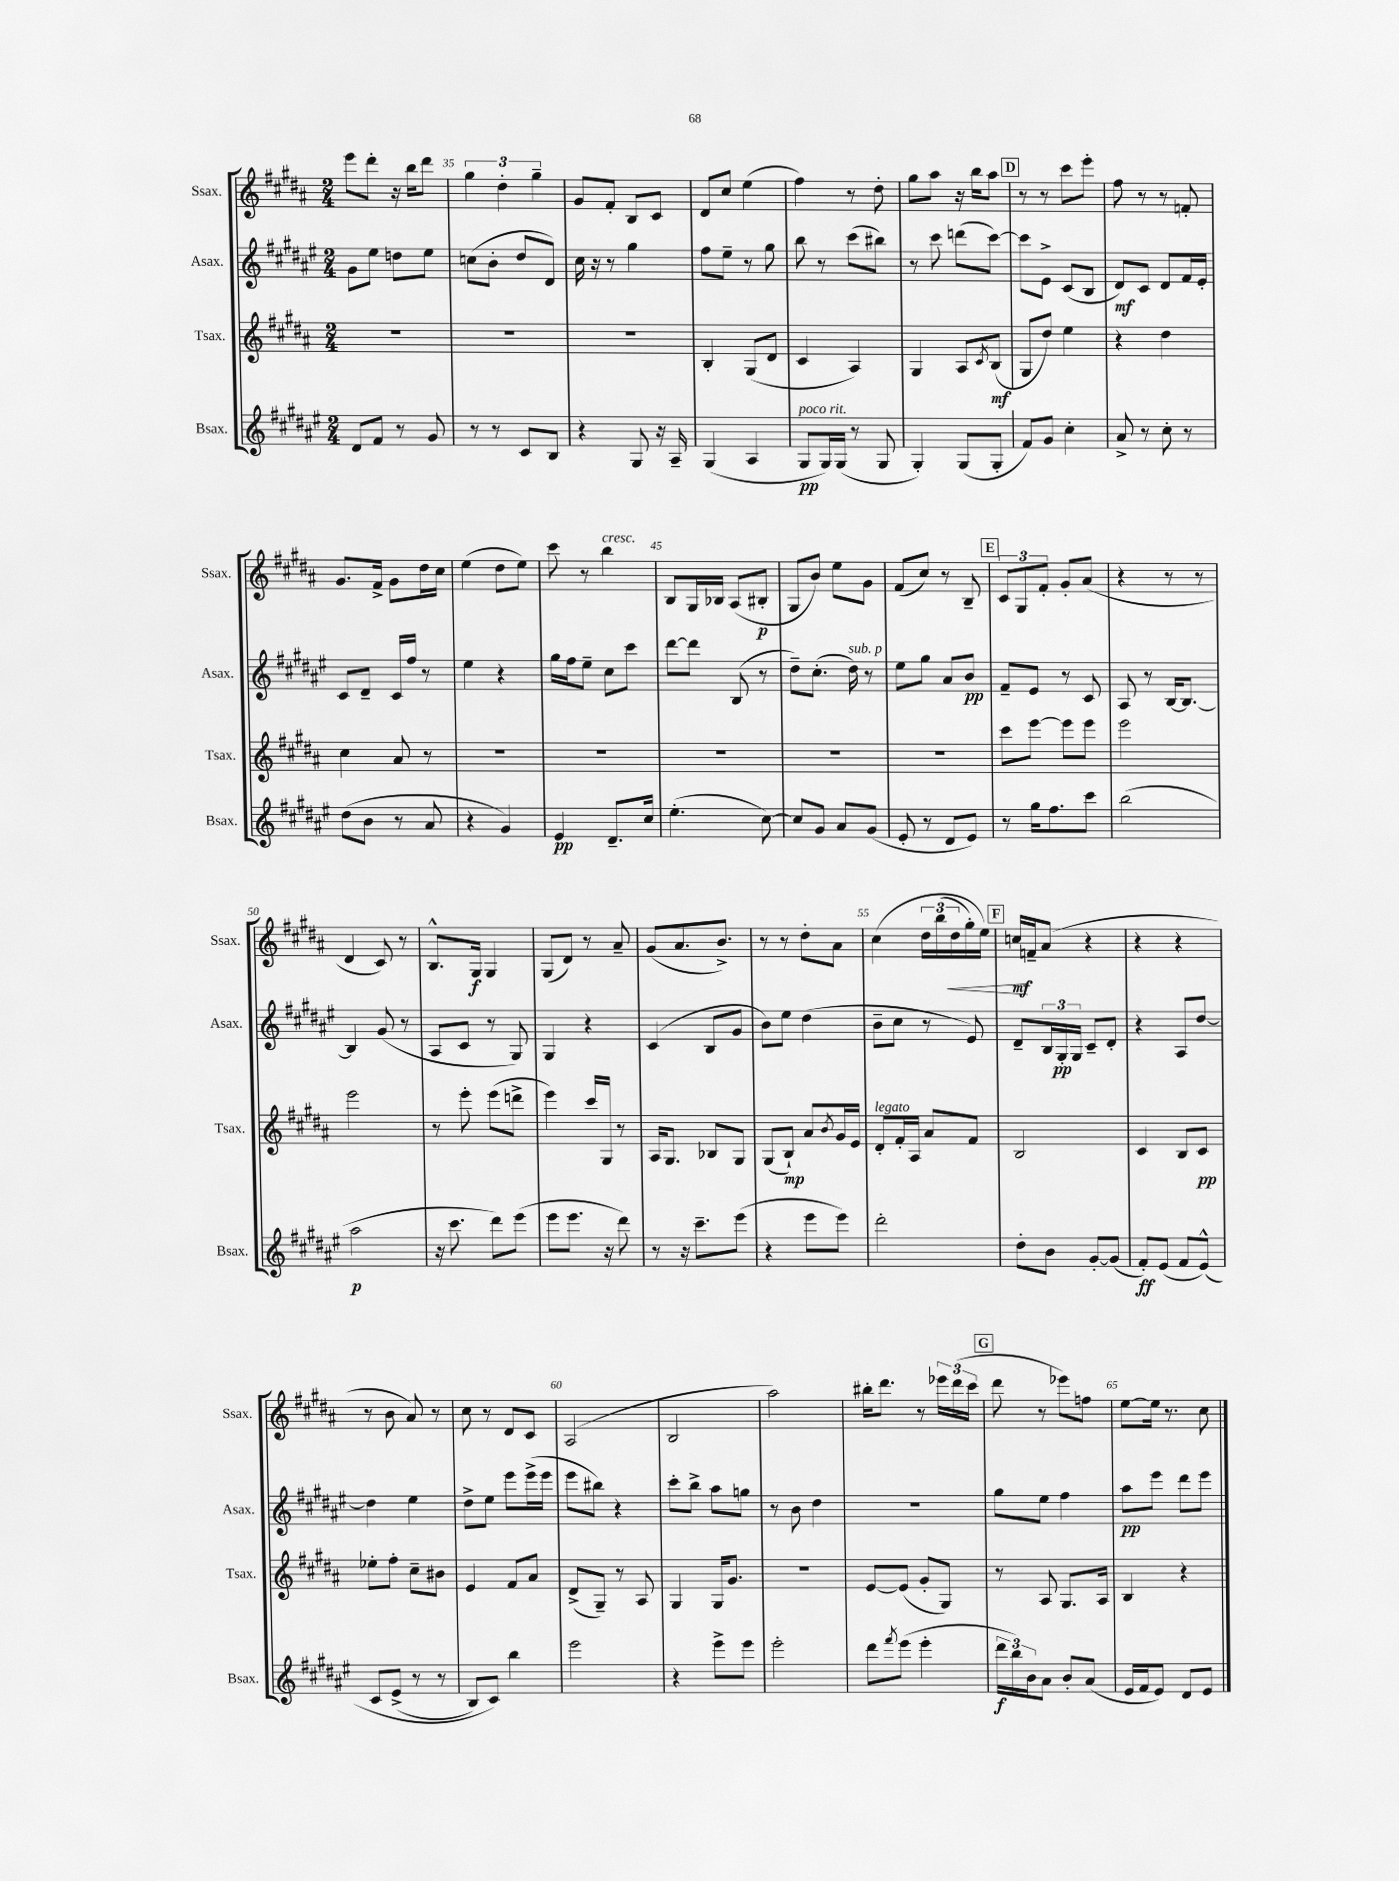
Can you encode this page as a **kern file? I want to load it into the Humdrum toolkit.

**kern	**kern	**kern	**kern
*staff4	*staff3	*staff2	*staff1
*clefG2	*clefG2	*clefG2	*clefG2
*k[f#c#g#d#a#e#]	*k[f#c#g#d#a#]	*k[f#c#g#d#a#e#]	*k[f#c#g#d#a#]
*M2/4	*M2/4	*M2/4	*M2/4
8d#	2r	8g#	8eee
8f#	.	8ee#	8ddd#'
8r	.	8dd	16r
.	.	.	16bb
8g#	.	8ee#	8ddd#
=	=	=	=
8r	2r	(8cc	6gg#
8r	.	8b'	.
.	.	.	6dd#'
8c#	.	8dd#	.
.	.	.	6gg#~
8B	.	8d#)	.
=	=	=	=
4r	2r	16cc#	8g#
.	.	16r	.
.	.	8r	8f#'
8G#	.	4gg#	8B
16r	.	.	8c#
16A#~	.	.	.
=	=	=	=
(4G#	4B'	8ff#	8d#
.	.	8ee#~	8cc#
4A#	(8G#	8r	(4ee
.	8d#	8gg#	.
=	=	=	=
8G#	4c#	8bb	4ff#)
16G#)	.	8r	.
(16G#	.	.	.
8r	4A#)	(8ccc#	8r
8G#	.	8bb#)	8dd#'
=	=	=	=
4G#')	4G#	8r	8gg#
.	.	8ccc#	8aa#
(8G#	8A#	(8ddd	16r
.	.	.	16bb
.	8qc#	.	.
8G#'	(8B	[8ccc#)	8aa#
=	=	=	=
8f#)	8G#	8ccc#]	8r
8g#	8dd#)	8e#^	8r
4cc#'	4ee	(8c#	8ccc#
.	.	8B	8eee'
=	=	=	=
8a#^	4r	8d#)	8ff#
8r	.	8c#	8r
8cc#'	4dd#	8d#	8r
8r	.	16f#	8f'
.	.	16e#'	.
=	=	=	=
(8dd#	4cc#	8c#	8.g#
8b	.	8d#~	.
.	.	.	16f#^
8r	8a#	16c#	8g#
.	.	16ff#	.
8a#	8r	8r	16dd#
.	.	.	16cc#
=	=	=	=
4r	2r	4ee#	(4ee
4g#)	.	4r	8dd#
.	.	.	8ee)
=	=	=	=
4e#	2r	16gg#	8ccc#
.	.	16ff#	.
.	.	8ee#~	8r
8.d#~	.	8cc#	4bb
.	.	8ccc#	.
16cc#	.	.	.
=	=	=	=
(4.ee#'	2r	[8ddd#	8B
.	.	8ddd#]	16G#
.	.	.	16B-
.	.	(8B	(8A#
[8cc#)	.	8r	8B#'
=	=	=	=
8cc#]	2r	8dd#~)	8G#
8g#	.	(8.cc#'	8b)
8a#	.	.	8ee
.	.	16dd#)	.
(8g#	.	8r	8g#
=	=	=	=
8e#'	2r	8ee#	(8f#
8r	.	8gg#	8cc#)
8d#	.	8a#	8r
8e#)	.	8b	8B~
=	=	=	=
8r	8ccc#	8f#~	12c#
.	.	.	12G#
16gg#	[8eee	8e#	.
.	.	.	12f#'
8.ff#	.	.	.
.	8eee]	8r	8g#'
8ccc#	8eee	8c#	(8a#
=	=	=	=
(2bb	2eee	8A#	4r
.	.	8r	.
.	.	[16B	8r
.	.	8.B_	.
.	.	.	8r
=	=	=	=
2aa#	2eee	4B]	4d#
.	.	(8g#	8c#)
.	.	8r	8r
=	=	=	=
16r	8r	8A#	8.B^^
8.ccc#	.	.	.
.	8eee'	8c#	.
.	.	.	16G#
8ddd#)	(8eee	8r	4G#
(8eee#	8ddd^	8G#)	.
=	=	=	=
8eee#	4eee)	4G#	(8G#
8.eee#	.	.	8d#)
.	16ccc#	4r	8r
16r	16G#	.	.
8ddd#)	8r	.	8a#~
=	=	=	=
8r	16A#	(4c#	(8g#
.	8.G#	.	.
16r	.	.	8.a#
8.ccc#~	.	.	.
.	8B-	8B	.
.	.	.	8.b^)
(8eee#	8G#	8g#	.
=	=	=	=
4r	(8G#	8b)	8r
.	8B`)	8ee#	8r
8eee#	8a#	(4dd#	8dd#'
.	8qb	.	.
8eee#)	16g#	.	8a#
.	16e	.	.
=	=	=	=
2ddd#'	8d#'	8b~	&(4cc#
.	16f#'	8cc#	.
.	16A#	.	.
.	8a#	8r	24dd#
.	.	.	(24bb
.	.	.	24dd#
.	8f#	8e#)	16gg#')
.	.	.	16ee&)
=	=	=	=
8dd#'	2B	8d#~	16cc
.	.	.	16f~
8b	.	24B	(8a#
.	.	24G#'	.
.	.	24G#	.
[8g#'	.	8c#~	4r
(8g#]	.	8d#'	.
=	=	=	=
8f#')	4c#	4r	4r
(8e#	.	.	.
8f#	8B	8A#	4r
&(8e#^^)	8c#	[8dd#	.
=	=	=	=
8c#	8ee-'	4dd#]	8r
(8e#^	8ff#'	.	8b
8r	8cc#~	4ee#	8a#)
8r	8b#	.	8r
=	=	=	=
8B)	4e	8dd#^	8cc#
8c#&)	.	8ee#	8r
4bb	8f#	8eee#	8d#
.	8a#	(16eee#^	8c#
.	.	16eee#	.
=	=	=	=
2eee#	(8d#^	8eee#	(2A#
.	8G#~)	8bb#)	.
.	8r	4r	.
.	8A#	.	.
=	=	=	=
4r	4G#	8ccc#'	2B
.	.	8bb^	.
8eee#^	16G#	8aa#	.
.	8.g#	.	.
8eee#	.	8gg	.
=	=	=	=
2eee#'	2r	8r	2aa#)
.	.	8b	.
.	.	4dd#	.
=	=	=	=
8ddd#	[8e	2r	16bb#'
.	.	.	8.ddd#
8qfff#	.	.	.
(8eee#	(8e]	.	.
4eee#'	8g#'	.	8r
.	8G#)	.	24eee-
.	.	.	(24ddd#
.	.	.	24ccc#
=	=	=	=
24ddd#	8r	8gg#	8ddd#
24bb)	.	.	.
24b	.	.	.
8a#	8A#	8ee#	8r
8b'	8.G#	4ff#	8eee-)
(8a#	.	.	8ff
.	16A#	.	.
=	=	=	=
16e#	4B	8aa#	[8ee
16f#	.	.	.
8e#)	.	8eee#	16ee]
.	.	.	8.r
8d#	4r	8ddd#	.
8e#	.	8eee#	8cc#
==	==	==	==
*-	*-	*-	*-
